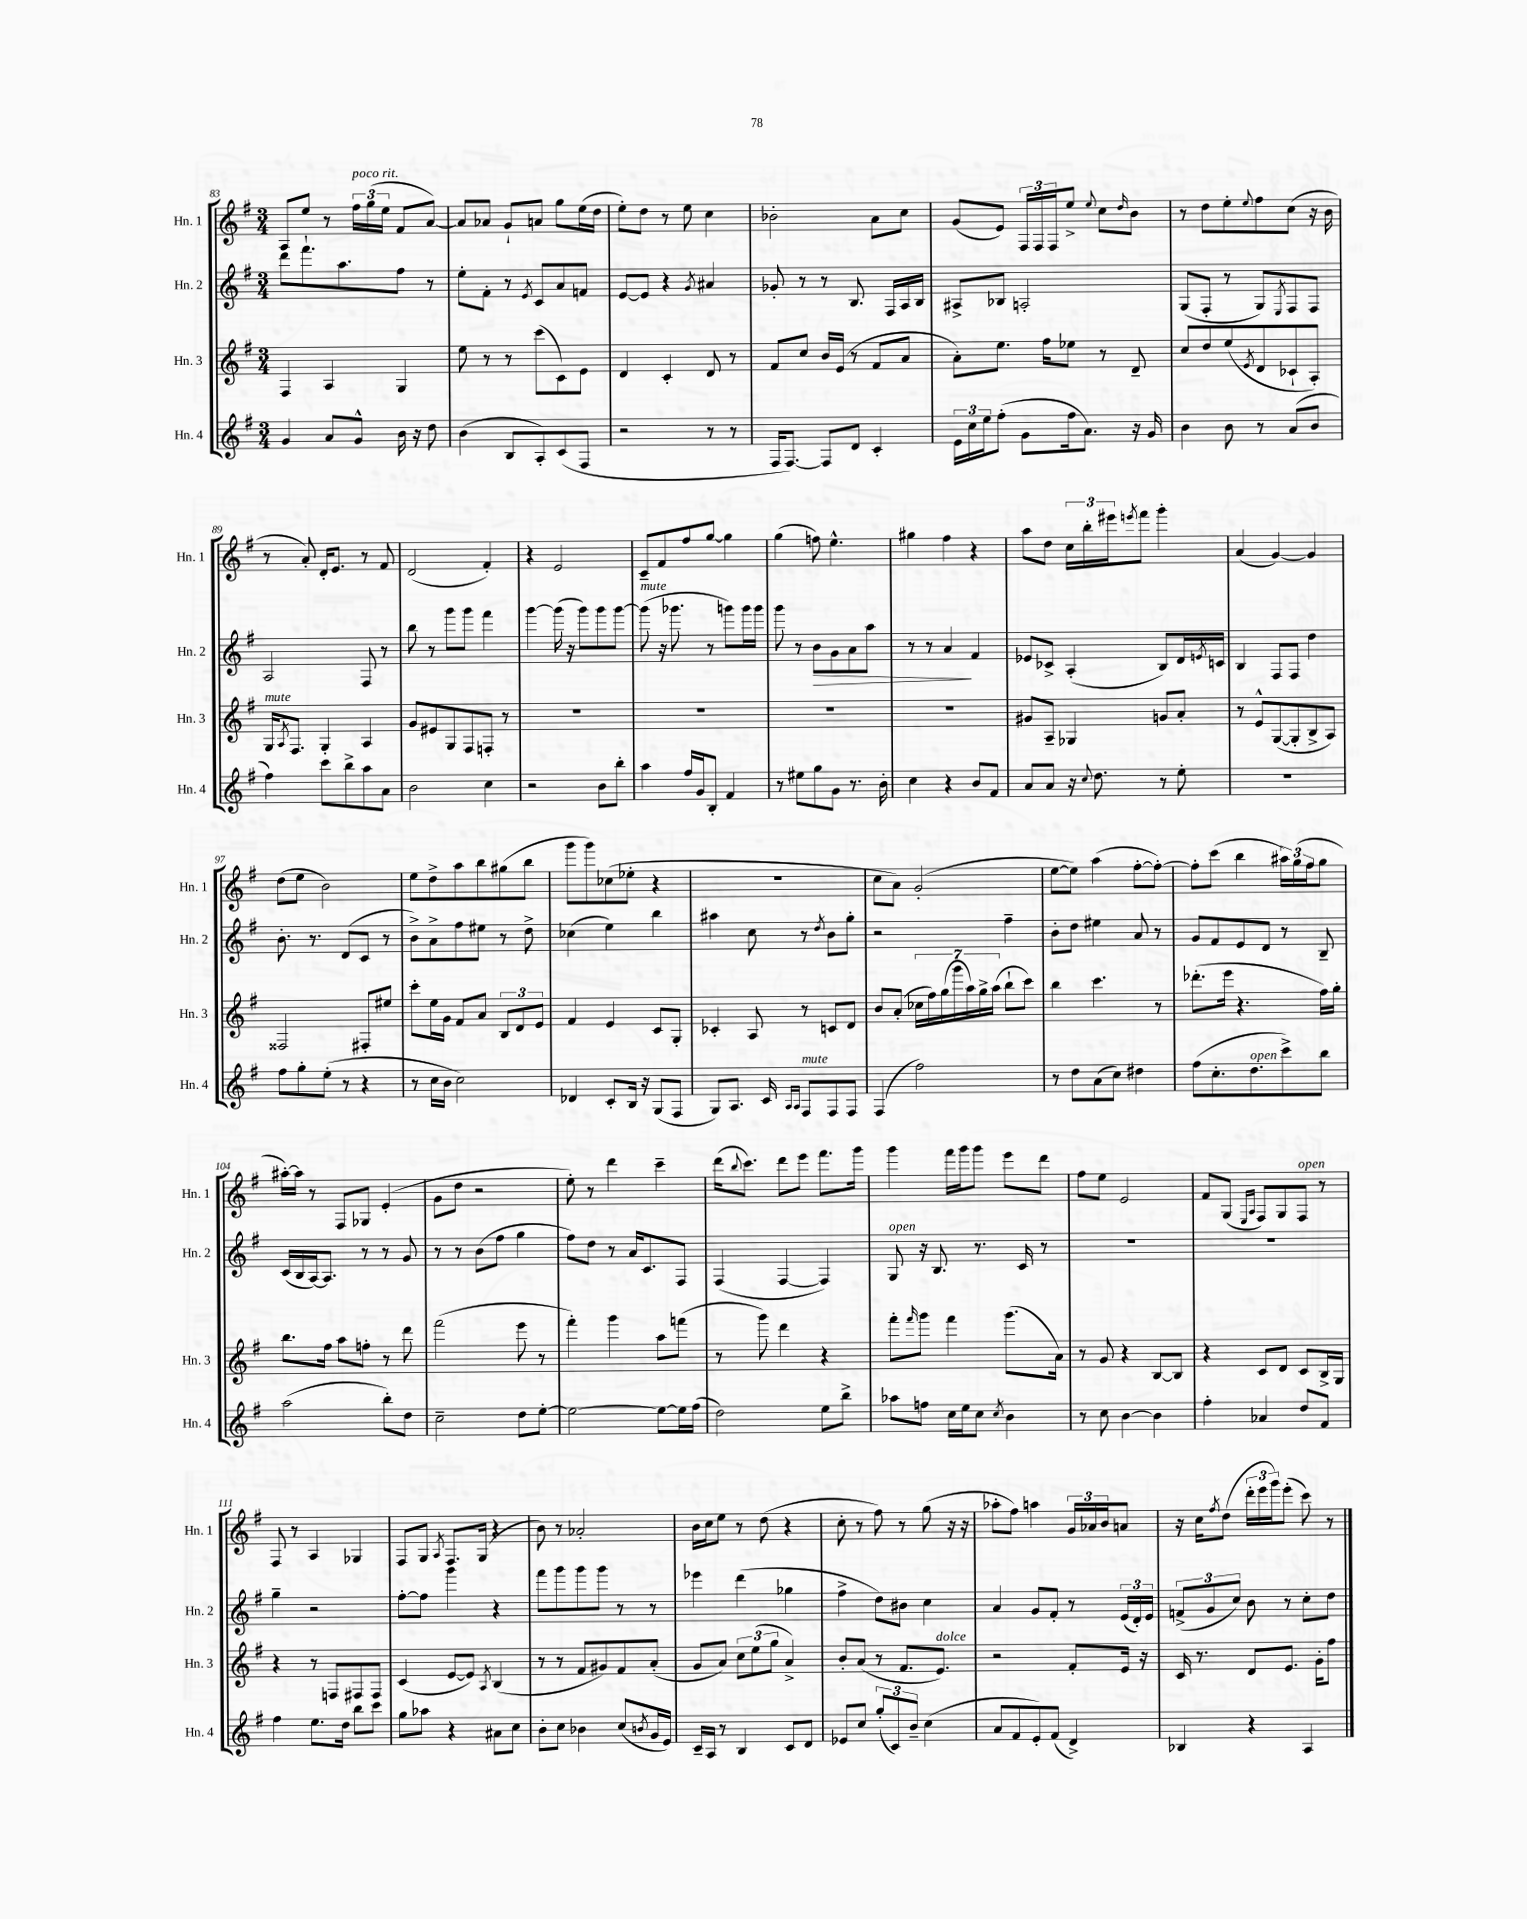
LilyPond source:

<<
\new StaffGroup <<
\new Staff = "s0" \with { instrumentName = "Hn. 1" shortInstrumentName = "Hn. 1" } {
    \clef treble \key g \major \numericTimeSignature \time 3/4
    a8 e''8 r8 \tuplet 3/2 { fis''16^\markup { \italic "poco rit." } g''16( e''16 } fis'8 a'8~) |
    a'8 aes'8 g'8-! a'8 g''8 e''16( d''16 |
    e''8-.) d''8 r8 e''8 c''4 |
    bes'2-. a'8 c''8 |
    g'8( e'8) \tuplet 3/2 { fis16 fis16 fis16 } e''8-> \appoggiatura { e''8 } c''8 \grace { d''16 } b'8 |
    r8 d''8 e''8-. \appoggiatura { e''8 } fis''8 c''8( r16 b'16 |
    r8 a'8-.) d'16-. e'8. r8 fis'8 |
    d'2( fis'4-.) |
    r4 e'2 |
    c'8-- fis'8 fis''8 g''8~ g''4 |
    g''4( f''8) e''4.-^ |
    gis''4 fis''4 r4 |
    a''8 d''8 \tuplet 3/2 { c''16 b''16-. eis'''16 } \acciaccatura { e'''8 } fis'''8 g'''4-. |
    a'4( g'4~) g'4 |
    d''8( e''8 b'2) |
    e''8 d''8-> a''8 b''8 gis''8( b''8 |
    g'''8 g'''8) ces''8( ees''8-. r4 |
    R2. |
    c''8 a'8) g'2-.( |
    e''8~ e''8) a''4( fis''8~-. fis''8~-.) |
    fis''8-. c'''8( b''4 \tuplet 3/2 { ais''16) g''16( fis''16 } g''8 |
    ais''16~-.) ais''16 r8 fis8 ges8 e'4-.( |
    g'8 d''8 r2 |
    e''8-.) r8 d'''4 c'''4-- |
    d'''16( \appoggiatura { b''8 } c'''8.) d'''8 e'''8 fis'''8. g'''16 |
    g'''4 fis'''16 g'''16 g'''8 e'''8 d'''8 |
    fis''8 e''8 e'2 |
    fis'8 g8( \grace { e16 a16 } fis8) g8 fis8^\markup { \italic "open" } r8 |
    fis8 r8 a4 ges4 |
    fis8 g8 \acciaccatura { a8 } fis8. g16( r4 |
    b'8) r8 aes'2-. |
    b'16 c''16 e''8 r8 d''8( r4 |
    c''8-. r8 fis''8) r8 g''8( r16 r16 |
    aes''8-. fis''8) a''4 \tuplet 3/2 { g'16 aes'16 b'16 } a'8 |
    r16 c''16 \acciaccatura { fis''8 } d''8( \tuplet 3/2 { d'''16-. e'''16 g'''16) } e'''8-.( c'''8) r8 \bar "|." |
}
\new Staff = "s1" \with { instrumentName = "Hn. 2" shortInstrumentName = "Hn. 2" } {
    \clef treble \key g \major \numericTimeSignature \time 3/4
    d'''8 fis'''8.-! a''8. fis''8 r8 |
    e''8-. fis'8-. r8 \acciaccatura { e'8 } c'8 a'8 f'8 |
    e'8~ e'8 r4 \acciaccatura { g'8 } ais'4 |
    ges'8-. r8 r8 b8. fis16 a16 b16 |
    ais8-> bes8 a2-. |
    g8( fis8-. r8 g8) \acciaccatura { e8 } fis8 fis8 |
    a2 fis8 r8 |
    b''8 r8 g'''8 g'''8 fis'''4 |
    g'''4~ g'''16( r16 g'''8) g'''8 g'''8~ |
    g'''8^\markup { \italic "mute" }( r16 ges'''8. r8 g'''8) g'''16 g'''16 |
    g'''8 r8 b'8\> g'8 a'8 a''8 |
    r8 r8 a'4\! fis'4 |
    ees'8 ces'8-> a4-.( b8) d'16 \acciaccatura { e'8 } c'16 |
    b4 fis8 fis8 d''4 |
    b'8.-. r8. d'8( c'8 r8 |
    b'8->) a'8-> fis''8 eis''8 r8 d''8-> |
    ces''4( e''4) b''4 |
    ais''4 c''8 r8 \acciaccatura { d''8 } b'8 g''8-. |
    r2 fis''4-- |
    b'8-. d''8 eis''4 a'8 r8 |
    g'8 fis'8 e'8 d'8 r8 b8-- |
    c'16( b16 a16~) a8. r8 r8 g'8 |
    r8 r8 b'8( fis''8 g''4 |
    fis''8) d''8 r8 a'16 c'8. fis8 |
    fis4( fis4~ fis4) |
    g8^\markup { \italic "open" } r16 b8. r8. c'16 r8 |
    R2. |
    R2. |
    g''4-- r2 |
    fis''8~-. fis''8 g'''4 r4 |
    fis'''8 g'''8 g'''8 g'''8 r8 r8 |
    ees'''4 d'''4( ges''4 |
    fis''4-> d''8) bis'8 c''4 |
    a'4 g'8 fis'8-. r8 \tuplet 3/2 { e'16( d'16-.) e'16 } |
    \tuplet 3/2 { f'8->( g'8 c''8) } b'8 r8 c''8-. d''8 \bar "|." |
}
\new Staff = "s2" \with { instrumentName = "Hn. 3" shortInstrumentName = "Hn. 3" } {
    \clef treble \key g \major \numericTimeSignature \time 3/4
    fis4 a4 g4 |
    e''8 r8 r8 c'''8( c'8) e'8 |
    d'4 c'4-. d'8 r8 |
    fis'8 c''8 b'16 e'16( r8 fis'8 a'8 |
    a'8-.) e''8. fis''16 ees''8 r8 d'8-- |
    c''8 d''8 e''8( \acciaccatura { e'8 } d'8 ces'8-! a8-.) |
    g16^\markup { \italic "mute" } \acciaccatura { a8 } fis8. g4-. a4 |
    g'8 eis'8 g8 fis8 f8-. r8 |
    R2. |
    R2. |
    R2. |
    R2. |
    gis'8 a8-- ges4 g'8 a'8-. |
    r8 e'8-^ g8~( g8-. b8-> a8) |
    fisis2 fis8-. eis''8 |
    c'''8-. e''16 g'16 fis'8 a'8 \tuplet 3/2 { b8 d'8 e'8 } |
    fis'4 e'4 c'8 g8-. |
    ces'4-. a8 r8 c'8 d'8 |
    b'8 a'8-.( \tuplet 7/4 { ces''16 fis''16) g''16( g'''16 a''16) g''16-> a''16( } b''8-! c'''8) |
    b''4 c'''4. r8 |
    des'''8.-.( e'''16 r4. fis''16) g''16-. |
    b''8. fis''16 a''8 f''8-. r8 d'''8 |
    fis'''2( e'''8 r8 |
    fis'''4-.) g'''4 a''8 f'''8( |
    r8 g'''8) d'''4 r4 |
    fis'''8-. \grace { fis'''16 } g'''8 fis'''4 g'''8.( a'16) |
    r8 g'8 r4 b8~ b8 |
    r4 c'8 d'8 c'8 b16-> g16 |
    r4 r8 f8 fis8 fis8 |
    c'4( e'8~ e'8) \acciaccatura { a8 } b4( |
    r8 r8 fis'8 gis'8) fis'8 a'8-.( |
    g'8 a'8) \tuplet 3/2 { c''8 e''8( g''8 } a'4->) |
    b'8-. a'8( r8 fis'8. e'8.^\markup { \italic "dolce" }) |
    r2 fis'8-. e'16 r16 |
    c'16 r8. d'8 e'8. g'16-. fis''8 \bar "|." |
}
\new Staff = "s3" \with { instrumentName = "Hn. 4" shortInstrumentName = "Hn. 4" } {
    \clef treble \key g \major \numericTimeSignature \time 3/4
    g'4 a'8 g'8-^ b'16 r16 d''8 |
    b'4( b8 a8-.) c'8( fis8 |
    r2 r8 r8 |
    fis16 fis8.~) fis8 d'8 c'4-. |
    \tuplet 3/2 { e'16 c''16 e''16 } fis''8-.( g'8 fis''16 a'8.) r16 g'16 |
    b'4 b'8 r8 a'8( b'8 |
    fis''4) c'''8 b''8-> a''8 a'8 |
    b'2 c''4 |
    r2 b'8 b''8-. |
    a''4 fis''16 g'16 b8-. fis'4 |
    r8 eis''8 g''8 g'8 r8. b'16-. |
    c''4 r4 b'8 fis'8 |
    a'8 a'8 r16 \appoggiatura { c''8 } d''8. r8 e''8-. |
    R2. |
    fis''8 g''8-. e''8-.( r8 r4 |
    r8 c''16 b'16 c''2) |
    des'4 c'8-. b16 r16 g8( fis8 |
    g8) a8. c'16 \grace { a16 a16 } fis8^\markup { \italic "mute" } fis8 fis8 |
    fis4( fis''2) |
    r8 d''8 a'8( c''8) dis''4 |
    fis''8( c''8.-. d''8.^\markup { \italic "open" } c'''8->) b''8 |
    a''2( b''8-.) d''8 |
    c''2-- d''8 e''8~-. |
    e''2~ e''8~ e''16 fis''16( |
    d''2) e''8 b''8-> |
    aes''8 f''8 c''16 e''16 c''8 \acciaccatura { c''8 } b'4 |
    r8 c''8 b'4~ b'4 |
    fis''4-. aes'4 d''8 fis'8 |
    fis''4 e''8. d''16 b''8 c'''8 |
    g''8 aes''8 r4 ais'8 c''8 |
    b'8-. c''8 bes'4 c''8( \acciaccatura { b'8 } g'16 e'16) |
    c'16-- a16 r8 b4 c'8 d'8 |
    ees'8 c''8 \tuplet 3/2 { g''8-.( c'8) b'8-- } c''4( |
    a'8 fis'8 e'8-.) fis'8( d'4->) |
    bes4 r4 a4 \bar "|." |
}
>>
>>
\layout { \context { \Score currentBarNumber = #83 } }
